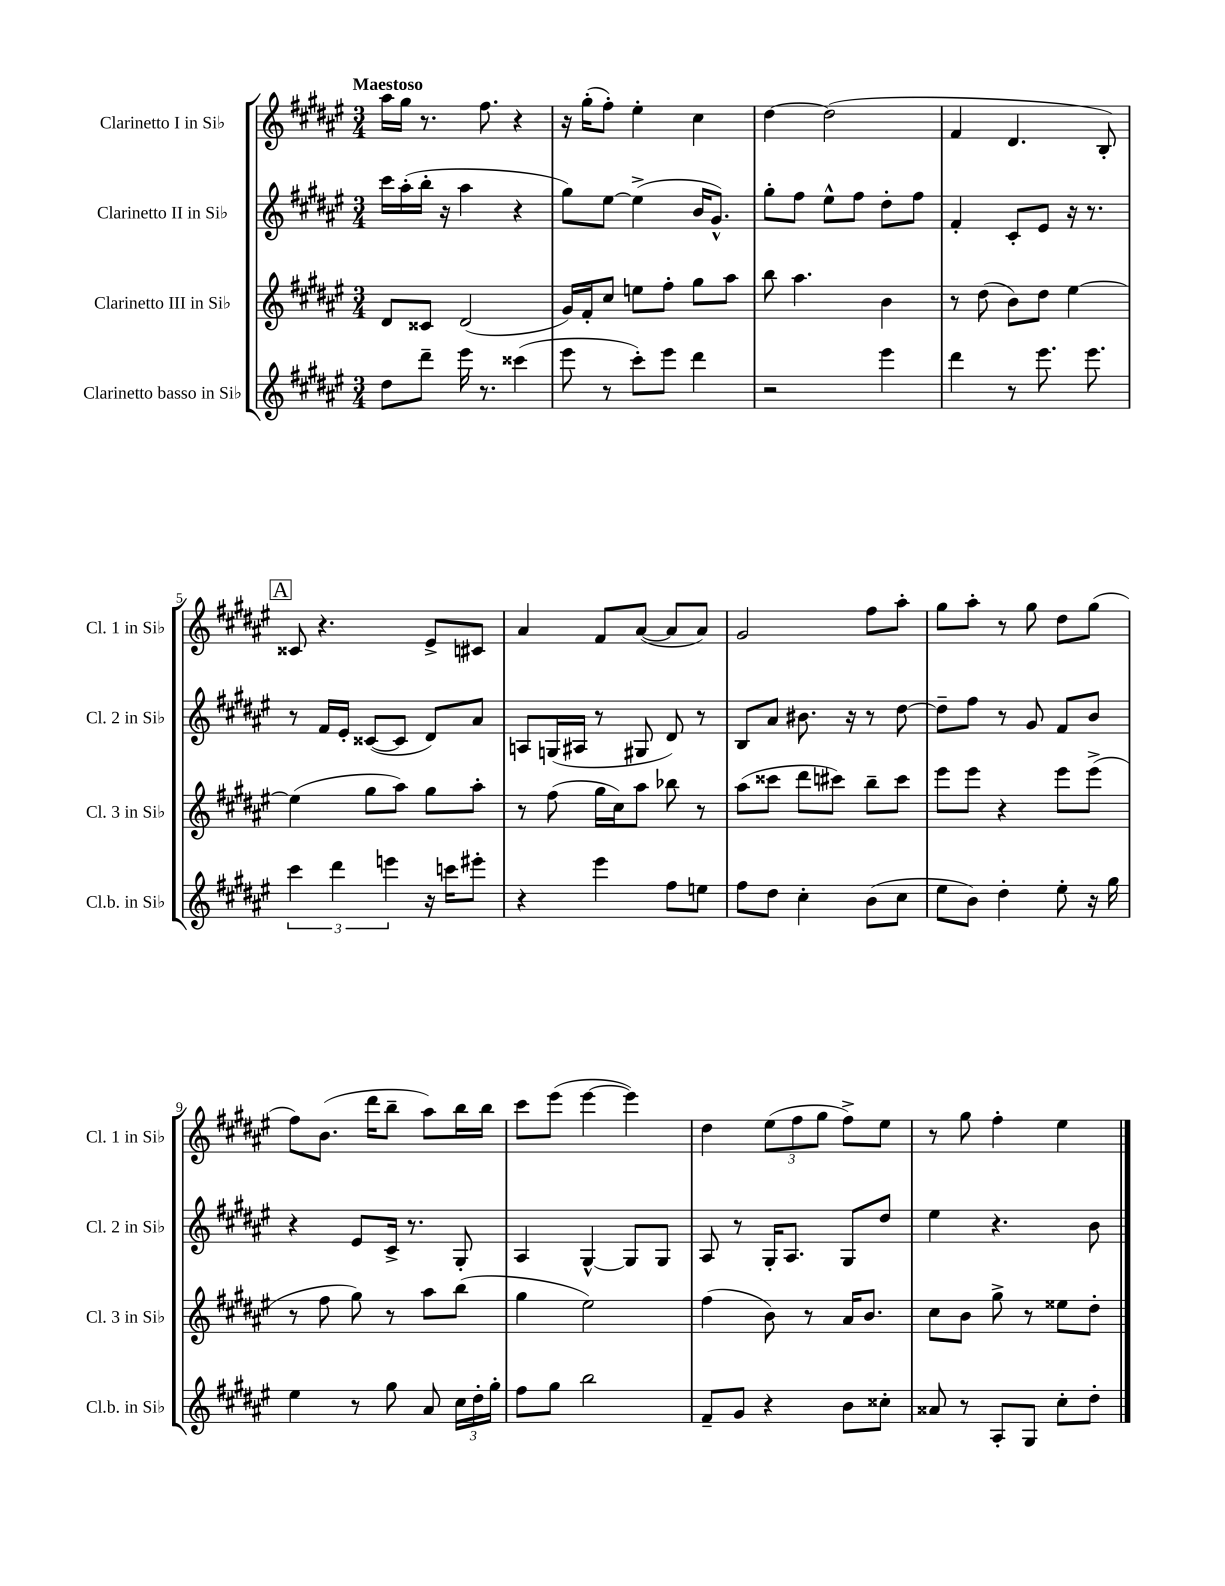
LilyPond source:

<<
\new StaffGroup <<
\new Staff = "s0" \with { instrumentName = "Clarinetto I in Sib" shortInstrumentName = "Cl. 1 in Sib" } {
    \clef treble \key fis \major \numericTimeSignature \time 3/4 \tempo "Maestoso"
    \autoBeamOff ais''16[ gis''16] r8. fis''8. r4 |
    r16 gis''16[-.( fis''8]-.) eis''4-. cis''4 |
    dis''4~ dis''2( |
    fis'4 dis'4. b8-.) |
    \mark \markup { \box "A" } cisis'8 r4. eis'8[-> cis'8] |
    ais'4 fis'8[ ais'8]~( ais'8[ ais'8]) |
    gis'2 fis''8[ ais''8]-. |
    gis''8[ ais''8]-. r8 gis''8 dis''8[ gis''8]( |
    fis''8[) b'8.]( dis'''16[ b''8]-- ais''8[) b''16 b''16] |
    cis'''8[ eis'''8]( eis'''4~ eis'''4) |
    dis''4 \tuplet 3/2 { eis''8[( fis''8 gis''8] } fis''8[->) eis''8] |
    r8 gis''8 fis''4-. eis''4 \bar "|." |
}
\new Staff = "s1" \with { instrumentName = "Clarinetto II in Sib" shortInstrumentName = "Cl. 2 in Sib" } {
    \clef treble \key fis \major \numericTimeSignature \time 3/4
    \autoBeamOff cis'''16[ ais''16-.( b''16]-. r16 ais''4 r4 |
    gis''8[) eis''8]~ eis''4->( b'16[ gis'8.]-^) |
    gis''8[-. fis''8] eis''8[-^ fis''8] dis''8[-. fis''8] |
    fis'4-. cis'8[-. eis'8] r16 r8. |
    \mark \markup { \box "A" } r8 fis'16[ eis'16]-. cisis'8[~( cisis'8] dis'8[) ais'8] |
    a8[ g16( ais16] r8 gis8 dis'8) r8 |
    b8[ ais'8] bis'8. r16 r8 dis''8~ |
    dis''8[-- fis''8] r8 gis'8 fis'8[ b'8] |
    r4 eis'8[ cis'16]-> r8. gis8-. |
    ais4 gis4~-^ gis8[ gis8] |
    ais8 r8 gis16[-. ais8.] gis8[ dis''8] |
    eis''4 r4. b'8 \bar "|." |
}
\new Staff = "s2" \with { instrumentName = "Clarinetto III in Sib" shortInstrumentName = "Cl. 3 in Sib" } {
    \clef treble \key fis \major \numericTimeSignature \time 3/4
    \autoBeamOff dis'8[ cisis'8] dis'2( |
    gis'16[) fis'16-. cis''8] e''8[ fis''8]-. gis''8[ ais''8] |
    b''8 ais''4. b'4 |
    r8 dis''8( b'8[) dis''8] eis''4~ |
    \mark \markup { \box "A" } eis''4( gis''8[ ais''8]) gis''8[ ais''8]-. |
    r8 fis''8( gis''16[ cis''16) ais''8] bes''8 r8 |
    ais''8[( cisis'''8] dis'''8[ cis'''8]) b''8[-- cis'''8] |
    eis'''8[ eis'''8] r4 eis'''8[ eis'''8]->( |
    r8 fis''8 gis''8) r8 ais''8[ b''8]( |
    gis''4 eis''2) |
    fis''4( b'8) r8 ais'16[ b'8.] |
    cis''8[ b'8] gis''8-> r8 eisis''8[ dis''8]-. \bar "|." |
}
\new Staff = "s3" \with { instrumentName = "Clarinetto basso in Sib" shortInstrumentName = "Cl.b. in Sib" } {
    \clef treble \key fis \major \numericTimeSignature \time 3/4
    \autoBeamOff dis''8[ dis'''8]-- eis'''16 r8. cisis'''4( |
    eis'''8 r8 cis'''8[-.) eis'''8] dis'''4 |
    r2 eis'''4 |
    dis'''4 r8 eis'''8. eis'''8. |
    \mark \markup { \box "A" } \tuplet 3/2 { cis'''4 dis'''4 e'''4 } r16 c'''16[ eis'''8]-. |
    r4 eis'''4 fis''8[ e''8] |
    fis''8[ dis''8] cis''4-. b'8[( cis''8] |
    eis''8[ b'8]) dis''4-. eis''8-. r16 gis''16 |
    eis''4 r8 gis''8 ais'8 \tuplet 3/2 { cis''16[ dis''16-. gis''16]-. } |
    fis''8[ gis''8] b''2 |
    fis'8[-- gis'8] r4 b'8[ cisis''8]-. |
    aisis'8 r8 ais8[-. gis8] cis''8[-. dis''8]-. \bar "|." |
}
>>
>>
